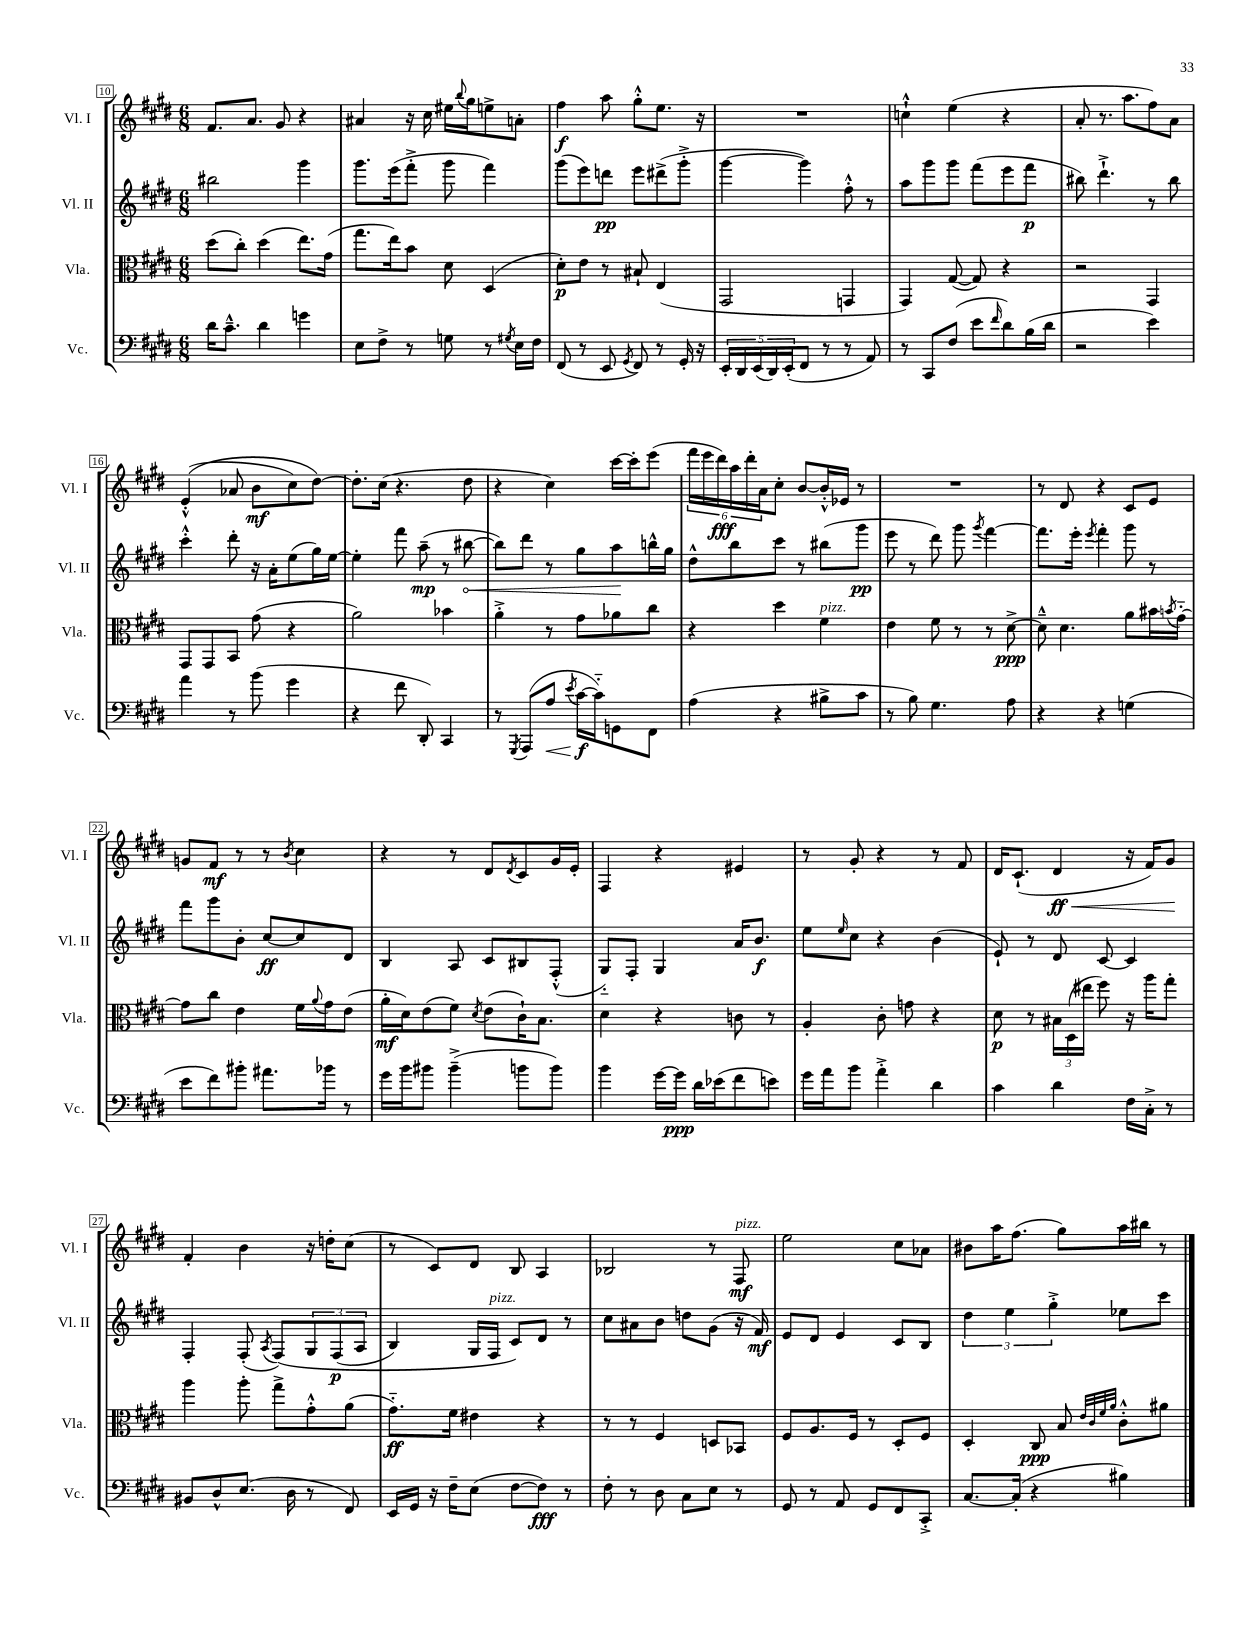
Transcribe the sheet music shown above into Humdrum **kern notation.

**kern	**kern	**kern	**kern
*staff4	*staff3	*staff2	*staff1
*clefF4	*clefC3	*clefG2	*clefG2
*k[f#c#g#d#]	*k[f#c#g#d#]	*k[f#c#g#d#]	*k[f#c#g#d#]
*M6/8	*M6/8	*M6/8	*M6/8
16d#\LK	(8dd#\L	2bb#\	8.f#/L
8.c#~^^\J	.	.	.
.	8cc#'\J)	.	.
.	.	.	8.a/J
4d#\	(4dd#\	.	.
.	.	.	8g#/
4g\	8.ee\L)	4ggg#\	4r
.	(16g#\Jk	.	.
=	=	=	=
8E\L	8.gg#\L	8.ggg#\L	4a#/
8F#^\J	.	.	.
.	16ee\k)	(16eee\k	.
8r	8b\J	8fff#'^\J	16r
.	.	.	16cc#\
8G\	8d#\	8ggg#\	16ee#\LL
.	.	.	8qqbb/
.	.	.	16gg#\J
8r	(4D#/	4fff#\)	8ee^\
8qG#/	.	.	.
16E\LL	.	.	8a'\J
16F#\JJ	.	.	.
=	=	=	=
(8FF#/	8d#'\L)	(8ggg#\L	4ff#\
8r	8e\J	8eee\)	.
8EE/	8r	8ddd\J	8aa\
8qGG#/	.	.	.
8FF#/)	8B#`/	8eee\L	8gg#'^^\L
8r	(4E/	(8ddd#^\	8.ee\J
16GG#'/	.	8ggg#'^\J	.
16r	.	.	16r
=	=	=	=
20EE'/LL	2GG#/	[4ggg#\	2.r
20DD#/	.	.	.
(20EE/	.	.	.
20DD#/)	.	.	.
(20EE'/J	.	.	.
8FF#/J	.	4ggg#\])	.
8r	.	.	.
8r	4GG/	8ff#'^^\	.
8AA/)	.	8r	.
=	=	=	=
8r	4GG#/)	8aa\L	4cc`^^\
8CC#/L	.	8ggg#\	.
(8F#/J	([8G#/	8ggg#\J	(4ee\
8e\L	8G#/])	(8fff#\L	.
16qqf#/	.	.	.
8d#\)	4r	8eee\	4r
(16B\L	.	8fff#\J	.
16d#\JJ	.	.	.
=	=	=	=
2r	2r	8bb#\)	8a'/
.	.	4.ddd#`^\	8.r
.	.	.	8.aa\L
4e\)	4GG#/	8r	8ff#\)
.	.	8bb#\	8a\J
=	=	=	=
4a\	8GG#/L	4ccc#'^^\	&((4e'^^/
.	8GG#/	.	.
8r	8BB/J	8ddd#'\	8a-/
(8b\	(8g#\	16r	8b\L
.	.	16a'\LK	.
4g#\	4r	(8ee\	8cc#\)
.	.	16gg#\L)	[8dd#\J&)
.	.	[16ee\JJ	.
=	=	=	=
4r	2a\)	4ee'\]	8.dd#'\]L
.	.	.	(16cc#\Jk
8f#\	.	8fff#\	4.r
8DD#'/)	.	(8aa~\	.
4CC#/	4b-\	8r	.
.	.	[8bb#\	8dd#\
=	=	=	=
8r	4a'^\	8bb#\]L)	4r
8qGGG#/	.	.	.
(8AAA/L	.	8ddd#\J	.
8A/J	8r	8r	4cc#\)
8qe/	.	.	.
[16c#\LL	8g#\L	8gg#\L	.
16c#'~\]J)	.	.	.
8GG\	8a-\	8aa\	[16ccc#\LL
.	.	.	16ccc#'\]J
8FF#\J	8cc#\J	16bb^^\L	(8eee\J
.	.	16gg#\JJ	.
=	=	=	=
(4A\	4r	8dd#^^\L	24fff#\LL
.	.	.	24eee\
.	.	.	24ddd#\)
.	.	8bb\	24aa\
.	.	.	24ddd#'\
.	.	.	24a\J
4r	4dd#\	8ccc#\J	8cc#'\J
.	.	8r	[8b/L
8B#^\L	4f#\	(8bb#\L	16b'^^/]L
.	.	.	16e-/JJ
8c#\J	.	8ggg#\J	8r
=	=	=	=
8r	4e\	8eee\	2.r
8B\)	.	8r	.
4.G#\	8f#\	8ddd#\)	.
.	8r	8ggg#\	.
.	.	8qggg#/	.
.	8r	[4fff#\	.
8A\	[8d#^\	.	.
=	=	=	=
4r	8d#~^^\]	8.fff#\]L	8r
.	4.d#\	.	8d#/
.	.	16eee'\Jk	.
.	.	8qeee/	.
4r	.	4fff#'\	4r
(4G\	8a\L	8ggg#\	8c#/L
.	16b#\L	8r	8e/J
.	8qb/	.	.
.	[16g#'~\JJ	.	.
=	=	=	=
8e\L	8g#\]L	8fff#\L	8g/L
8f#\)	8cc#\J	8ggg#\	8f#/J
8b#'\J	4e\	8b'\J	8r
8.a#\L	.	[8cc#/L	8r
.	.	.	8qb/
.	16f#\LL	8cc#/]	4cc#\
.	8qqa/	.	.
16b-\Jk	16g#\J	.	.
8r	(8e\J	8d#/J	.
=	=	=	=
16g#\LL	16a'\LL	4B/	4r
16b\J	16d#\J)	.	.
8b#\J	(8e\	.	.
(4b#~^\	8f#\J)	8A/	8r
.	8qd#/	.	.
.	(8e\L	8c#/L	8d#/L
.	.	.	8qd#/
8b\L	16c#`\K)	8B#/	8c#/
.	8.B\J	.	.
8b\J)	.	(8F#'^^/J	16g#/L
.	.	.	16e'/JJ
=	=	=	=
4b\	4d#\	8G#'~/L)	4F#/
.	.	8F#'/J	.
[16g#\LL	4r	4G#/	4r
16g#\]JJ	.	.	.
16d#\LL	.	.	.
(16e-\J	.	.	.
8f#\	8c\	16a/LK	4e#/
.	.	8.b/J	.
8e\J)	8r	.	.
=	=	=	=
16g#\LL	4A'/	8ee\L	8r
16a\J	.	.	.
.	.	16qqee/	.
8b\J	.	8cc#\J	8g#'/
4a'^\	8c#'\	4r	4r
.	8g\	.	.
4d#\	4r	(4b\	8r
.	.	.	8f#/
=	=	=	=
4c#\	8d#\	8e`/)	16d#/LK
.	.	.	(8.c#`/J
.	8r	8r	.
4d#\	24B#\LL	8d#/	4d#/
.	(24D#\	.	.
.	24ee#\JJ	.	.
.	8ff#\)	[8c#/	.
16F#\LL	16r	4c#/]	16r
16C#'^\JJ	16aa\LK	.	16f#/LK)
8r	8gg#'\J	.	8g#/J
=	=	=	=
8BB#/L	4aa\	4F#'/	4f#'/
8D#^^/	.	.	.
(8.E/J	8aa'\	(8F#'/	4b\
.	.	8qA/	.
.	8gg#^\L	&(8F#/L)	.
16D#\	.	.	.
8r	8g#'^^\	12G#/	16r
.	.	.	16dd'\LK
.	.	(12F#/	.
8FF#/)	(8a\J	.	(8cc#\J
.	.	12A/J	.
=	=	=	=
16EE/LL	8.g#'~\L)	4B/)	8r
16GG#/JJ	.	.	.
16r	.	.	8c#/L)
16F#~\LK	16f#\Jk	.	.
(8E\J	4e#\	16G#/LL	8d#/J
.	.	16F#/JJ	.
[8F#\L	.	8c#/L&)	8B/
8F#\]J)	4r	8d#/J	4A/
8r	.	8r	.
=	=	=	=
8F#'\	8r	8cc#\L	2B-/
8r	8r	8a#\	.
8D#\	4F#/	8b\J	.
8C#\L	.	8dd\L	.
8E\J	8D/L	(8g#\J	8r
8r	8BB-/J	16r	8F#/
.	.	16f#/)	.
=	=	=	=
8GG#/	8F#/L	8e/L	2ee\
8r	8.A/	8d#/J	.
8AA/	.	4e/	.
.	16F#/Jk	.	.
8GG#/L	8r	.	.
8FF#/	8D#'/L	8c#/L	8cc#\L
8CC#'^/J	8F#/J	8B/J	8a-\J
=	=	=	=
[8.C#/L	4D#'/	6dd#\	8b#\L
.	.	.	16aa\K
.	.	6ee\	.
(16C#'/]Jk	.	.	(8.ff#\J
4r	8C#/	.	.
.	.	6gg#'^\	.
.	8B/	.	8gg#\L)
.	32qqe/LLL	.	.
.	32qqc#/	.	.
.	32qqf#/	.	.
.	32qqa/JJJ	.	.
4B#\)	8c#'^^\L	8ee-\L	16aa\L
.	.	.	16bb#\JJ
.	8a#\J	8ccc#\J	8r
==	==	==	==
*-	*-	*-	*-
